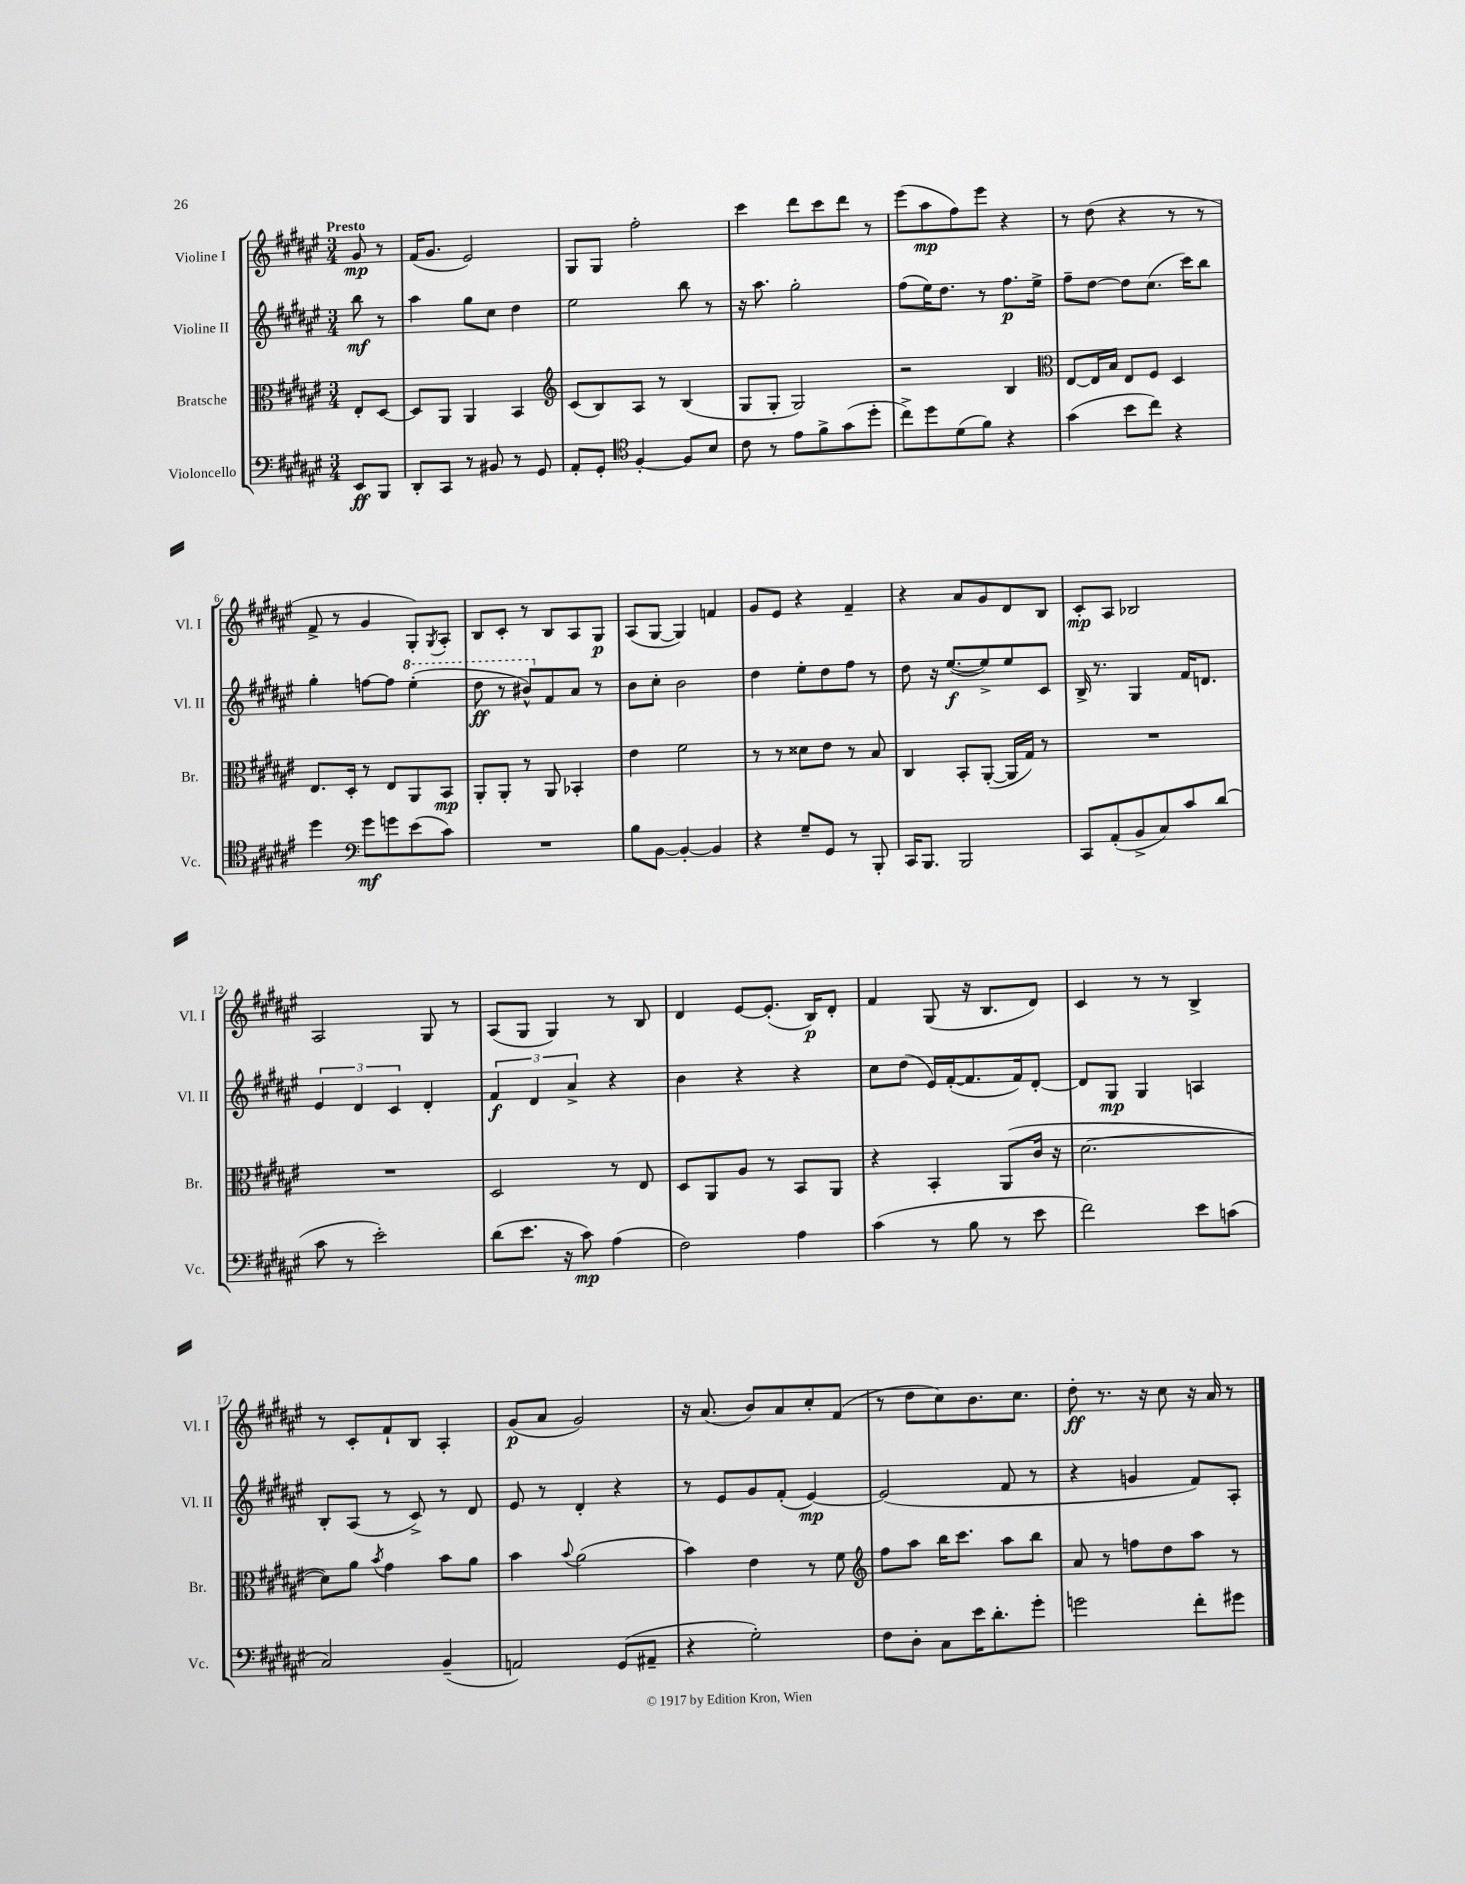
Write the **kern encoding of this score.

**kern	**kern	**kern	**kern
*staff4	*staff3	*staff2	*staff1
*clefF4	*clefC3	*clefG2	*clefG2
*k[f#c#g#d#a#e#]	*k[f#c#g#d#a#e#]	*k[f#c#g#d#a#e#]	*k[f#c#g#d#a#e#]
*M3/4	*M3/4	*M3/4	*M3/4
8EE#	8E#'	8bb	8g#
8BBB	[8D#	8r	8r
=	=	=	=
8DD#'	8D#]	4aa#	(16f#
.	.	.	8.g#
8CC#	8AA#	.	.
8r	4AA#	8gg#	2e#)
8BB#	.	8cc#	.
8r	4BB	4dd#	.
8GG#	.	.	.
=	=	=	=
*	*clefG2	*	*
8AA#'	(8c#	2ee#	8G#
8GG#'	8B)	.	8G#
*clefC4	*	*	*
[4F#'	8A#	.	2ff#'
.	8r	.	.
8F#]	(4B	8bb	.
8B	.	8r	.
=	=	=	=
8c#	8G#	16r	4ccc#
.	.	8.aa#	.
8r	8G#'	.	.
8e#	2G#)	2gg#'	8ddd#
8f#^	.	.	8ccc#
(8g#	.	.	8ddd#
8dd#'	.	.	8r
=	=	=	=
8cc#^)	2r	(8ff#	(8eee#
8dd#	.	16ee#)	8aa#
.	.	8.dd#	.
(8d#	.	.	8ff#)
8f#)	.	8r	8eee#
4r	4B	8.ff#	4r
.	.	16ee#^	.
=	=	=	=
*	*clefC3	*	*
(4g#	[8E#	8ff#~	8r
.	16E#]	[8dd#	(8dd#
.	16B	.	.
8b	8E#	8dd#]	4r
8cc#)	8F#	(8.cc#	.
4r	4D#	.	8r
.	.	16ccc#)	.
.	.	8bb	8r
=	=	=	=
4dd#	8.E#	4gg#'	8f#^
.	.	.	8r
.	16D#'	.	.
*clefF4	*	*	*
8g#	8r	[8ff	4g#
8g	8E#	8ff]	.
(8e#	8AA#	(4eee#'	8G#')
.	.	.	8qG#
8c#)	8BB	.	8A#'
=	=	=	=
2.r	8AA#'	8ddd#	8B
.	8AA#'	8r	8c#'
.	8r	8bb#^^)	8r
.	8AA#	8f#	8B
.	4BB-'	8a#	8A#
.	.	8r	8G#
=	=	=	=
8B	4e#	8b	(8A#
[8BB	.	8cc#'	[8G#
4BB'_	2f#	2b	4G#])
4BB]	.	.	4f
=	=	=	=
4r	8r	4dd#	8g#
.	8r	.	8e#
8G#~	8d##	8ee#'	4r
8GG#	8e#	8dd#	.
8r	8r	8ff#	4f#~
8BBB'	8B	8r	.
=	=	=	=
16CC#	4C#	8dd#	4r
8.BBB	.	.	.
.	.	16r	.
.	.	([8.ee#	.
2BBB	8BB'	.	8a#
.	([8AA#'	8ee#^])	8g#
.	16AA#]	8ee#	8d#
.	16G#)	.	.
.	8r	8c#	8B
=	=	=	=
8CC#	2.r	16B^	8c#'
.	.	8.r	.
(8AA#'	.	.	8A#
8BB^	.	4G#	2B-
8C#)	.	.	.
8c#	.	16f#	.
.	.	8.d	.
(8d#	.	.	.
=	=	=	=
8c#	2.r	6e#	2A#
8r	.	.	.
.	.	6d#	.
2e#')	.	.	.
.	.	6c#	.
.	.	4d#'	8G#
.	.	.	8r
=	=	=	=
(8d#	2D#	6f#	(8A#
8.e#	.	.	8G#
.	.	6d#	.
.	.	.	4G#)
16r	.	.	.
.	.	6a#^	.
8c#)	.	.	.
(4A#	8r	4r	8r
.	8E#	.	8B
=	=	=	=
2F#)	8D#	4b	4d#
.	8AA#	.	.
.	8A#	4r	[8e#
.	8r	.	(8.e#']
4A#	8BB	4r	.
.	.	.	16B)
.	8AA#	.	8d#'
=	=	=	=
(4c#	4r	8cc#	4f#
.	.	(8dd#	.
8r	4BB'	16e#)	(8G#
.	.	([16f#'	.
8B	.	8.f#]	16r
.	.	.	8.B
8r	(8AA#	.	.
.	.	16f#)	.
8e#	16c#	[8d#'	8d#)
.	16r	.	.
=	=	=	=
2f#)	[2.d#	8d#]	4c#
.	.	8G#	.
.	.	4G#	8r
.	.	.	8r
8e#	.	4A	4B^
(8c	.	.	.
=	=	=	=
2C#)	8d#])	8B'	8r
.	8a#	(8A#	8c#'
.	8qb	.	.
.	4g#	8r	8f#`
.	.	8c#^)	8B
(4BB~	8b	8r	4A#'
.	8a#	8d#	.
=	=	=	=
2AA)	4b	8e#	(8g#
.	.	8r	8a#
.	8qqb	.	.
.	(2a#	4d#'	2g#)
(8GG#	.	4r	.
8AA#~	.	.	.
=	=	=	=
4r	4b)	8r	16r
.	.	.	(8.a#
.	.	8e#	.
2G#')	4e#	8g#	8b)
.	.	(8f#'	8a#
.	8r	[4e#)	8cc#'
.	8f#	.	(8f#
=	=	=	=
*	*clefG2	*	*
8F#	8ff#	(2e#]	8r
8D#'	8aa#	.	8dd#
8C#	16bb	.	8cc#)
.	8.ccc#	.	.
16e#	.	.	8.b
8.d#'	.	.	.
.	8aa#	8f#	.
.	.	.	8.cc#
8g#'	8bb	8r	.
=	=	=	=
2g	8a#	4r	8dd#'
.	8r	.	8.r
.	8ff	4g	.
.	.	.	16r
.	8dd#	.	8cc#
8f#'	8aa#	8f#)	16r
.	.	.	16a#
8g#	8r	8A#'	8r
==	==	==	==
*-	*-	*-	*-
